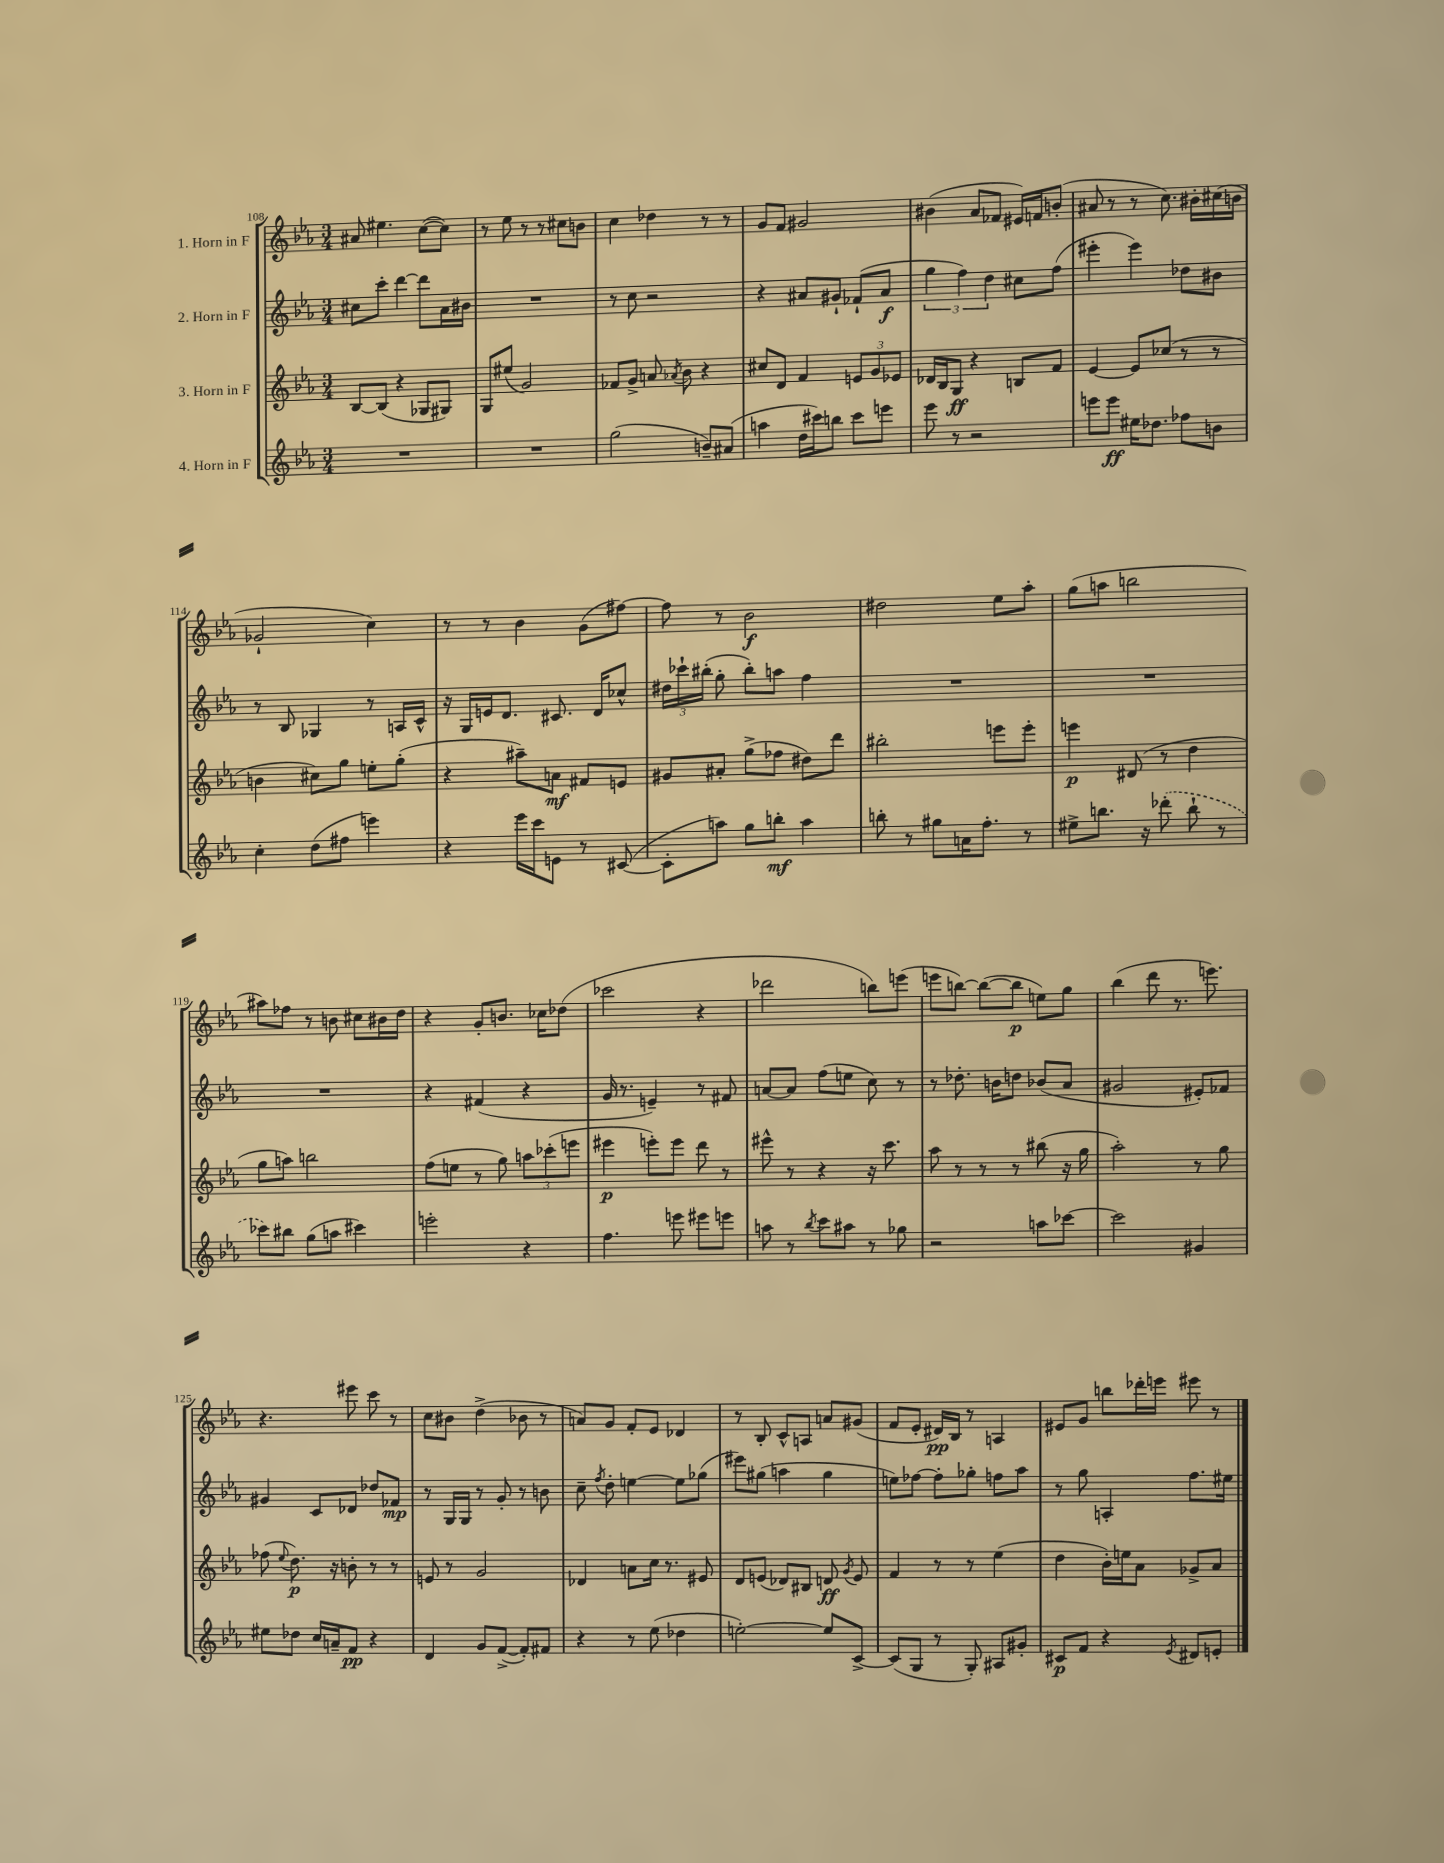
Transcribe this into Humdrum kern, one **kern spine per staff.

**kern	**kern	**kern	**kern
*staff4	*staff3	*staff2	*staff1
*clefG2	*clefG2	*clefG2	*clefG2
*k[b-e-a-]	*k[b-e-a-]	*k[b-e-a-]	*k[b-e-a-]
*M3/4	*M3/4	*M3/4	*M3/4
2.r	[8B-	8cc#	8a#
.	(8B-]	8ccc'	4.ee#
.	4r	[4ddd	.
.	8G-	8ddd]	([8cc
.	8G#)	16a-	8cc])
.	.	16b#	.
=	=	=	=
2.r	8G	2.r	8r
.	(8ee#	.	8ee-
.	2g)	.	8r
.	.	.	8r
.	.	.	8cc#
.	.	.	8b
=	=	=	=
(2gg	8f-	8r	4cc
.	8g^	8cc	.
.	8a	2r	4dd-
.	8qa-	.	.
.	8b-	.	.
8b~)	4r	.	8r
(8a#	.	.	8r
=	=	=	=
4aa	8cc#	4r	8g
.	8d	.	8f
16dd	4f	8a#	2g#
16ccc#)	.	.	.
8bb	.	8g#`	.
8ccc#	12e	(8f-`	.
.	12g	.	.
8eee	.	8a#	.
.	12e-	.	.
=	=	=	=
8eee-	16d-	6gg	(4b#
.	16B-	.	.
8r	8G	.	.
.	.	6ff)	.
2r	4r	.	8a-
.	.	6dd	.
.	.	.	8f-
.	8B	8cc#	16e#)
.	.	.	16f
.	8f	(8ff	(8b'
=	=	=	=
8eee	[4e-	4eee#'	8a#
8eee	.	.	8r
16ee#	8e-]	4eee#)	8r
8.dd-	.	.	.
.	(8cc-	.	8.cc)
8ff-	8r	8dd-	.
.	.	.	16b#'
8b	8r	8b#	(16cc#
.	.	.	16b
=	=	=	=
4cc'	4b	8r	2g-`
.	.	8B-	.
(8dd	8cc#)	4G-	.
8ff#	8gg	.	.
4eee)	8ee'	8r	4cc)
.	(8gg'	16A	.
.	.	16c^^	.
=	=	=	=
4r	4r	16r	8r
.	.	16G	.
.	.	16e	8r
.	.	8.d	.
16eee-	8aa#~)	.	4b-
16ccc	.	.	.
8e	8a	8.c#	.
8r	8f#	.	(8g
.	.	16d	.
([8c#	8e	8cc-^^	[8ff#)
=	=	=	=
8c#']	8g#	24dd#	8ff#]
.	.	24ccc-`	.
.	.	(24bb#'	.
8aa)	8a#'	8gg'	8r
8gg	(8gg^	8bb#')	2b-
8bb'	8ff-	8aa	.
4aa	8dd#)	4ff	.
.	8ddd	.	.
=	=	=	=
8bb'	2bb#'	2.r	2dd#
8r	.	.	.
8gg#	.	.	.
16a	.	.	.
8.ff'	.	.	.
.	8eee	.	8ee-
8r	8eee'	.	8aa-'
=	=	=	=
8ee#^	4eee	2.r	(8gg
8.bb	.	.	8aa
.	(8d#	.	2bb
16r	.	.	.
(8ddd-'	8r	.	.
8bb`	4dd	.	.
8r	.	.	.
=	=	=	=
8ccc-)	8gg	2.r	8aa#)
8bb#	8aa)	.	8ff-
(8gg	2bb	.	8r
8aa	.	.	8b
4ccc#)	.	.	8cc#
.	.	.	16b#
.	.	.	16dd
=	=	=	=
2eee'	(8ff	4r	4r
.	8ee	.	.
.	8r	(4f#	8g'
.	8gg)	.	8.b
4r	12aa	4r	.
.	.	.	16cc-
.	(12ccc-'	.	.
.	.	.	(8dd-
.	12eee	.	.
=	=	=	=
4.ff	4eee#	16g	2ccc-
.	.	8.r	.
.	8eee')	4e~)	.
8eee	8eee	.	.
8eee#	8ddd	8r	4r
8eee	8r	8f#	.
=	=	=	=
8aa	8eee#^^	[8a	2ddd-
8r	8r	8a]	.
8qbb-	.	.	.
8ccc	4r	(8ff	.
8aa#	.	8ee	.
8r	16r	8cc)	8bb)
.	8.ccc	.	.
8gg-	.	8r	(8eee
=	=	=	=
2r	8aa-	8r	8eee
.	8r	8.dd-'	[8bb)
.	8r	.	(8bb_
.	.	16b	.
.	8r	8dd	8bb]
8aa	(8bb#	(8b-	8ee)
[8ccc-	16r	8a-	8gg
.	16gg	.	.
=	=	=	=
2ccc-]	2aa-')	2g#	(4bb-
.	.	.	8ddd
.	.	.	8.r
4g#	8r	8e#')	.
.	.	.	8.eee)
.	8gg	8f-	.
=	=	=	=
8ee#	(8ff-	4g#	4.r
.	8qqee-	.	.
8dd-	8.dd)	.	.
16cc	.	8c	.
16a~	16r	.	.
8f	8b'	8d-	8eee#
4r	8r	8dd-	8ccc
.	8r	8f-	8r
=	=	=	=
4d	8e	8r	8cc
.	8r	16G	8b#
.	.	16G	.
8g	2g	8r	(4dd^
([8f^	.	8g'	.
8f'])	.	8r	8b-
8f#	.	8b	8r
=	=	=	=
4r	4d-	8cc~	8a)
.	.	8qff	.
.	.	8dd'	8g
8r	8a	[4ee	8f'
(8ee-	16cc	.	8e-
.	8.r	.	.
4dd-	.	8ee]	4d-
.	8e#	(8gg-	.
=	=	=	=
[2ee')	8d	8eee#)	8r
.	(8e	(8gg#	8B-'
.	8d-)	4aa	8c^^
.	8B#	.	8A
8ee]	8d	4gg#	8a
.	8qg	.	.
[8c^	8e	.	(8g#
=	=	=	=
(8c]	4f	8ee)	8f
8G	.	[8ff-	8e-'
8r	8r	8ff-']	16d#)
.	.	.	16B-
8G')	8r	8gg-'	8r
8A#	(4ee-	8ff	4A
8g#'	.	8aa-	.
=	=	=	=
8c#	4dd	8r	8e#
8f	.	8gg	8g
4r	16b-')	4A'	8bb
.	16ee	.	.
.	8a-	.	16ddd-'
.	.	.	16eee
8qe-	.	.	.
8d#	8g-^	8.ff	8eee#
8e'	8a-	.	8r
.	.	16ee#	.
==	==	==	==
*-	*-	*-	*-
